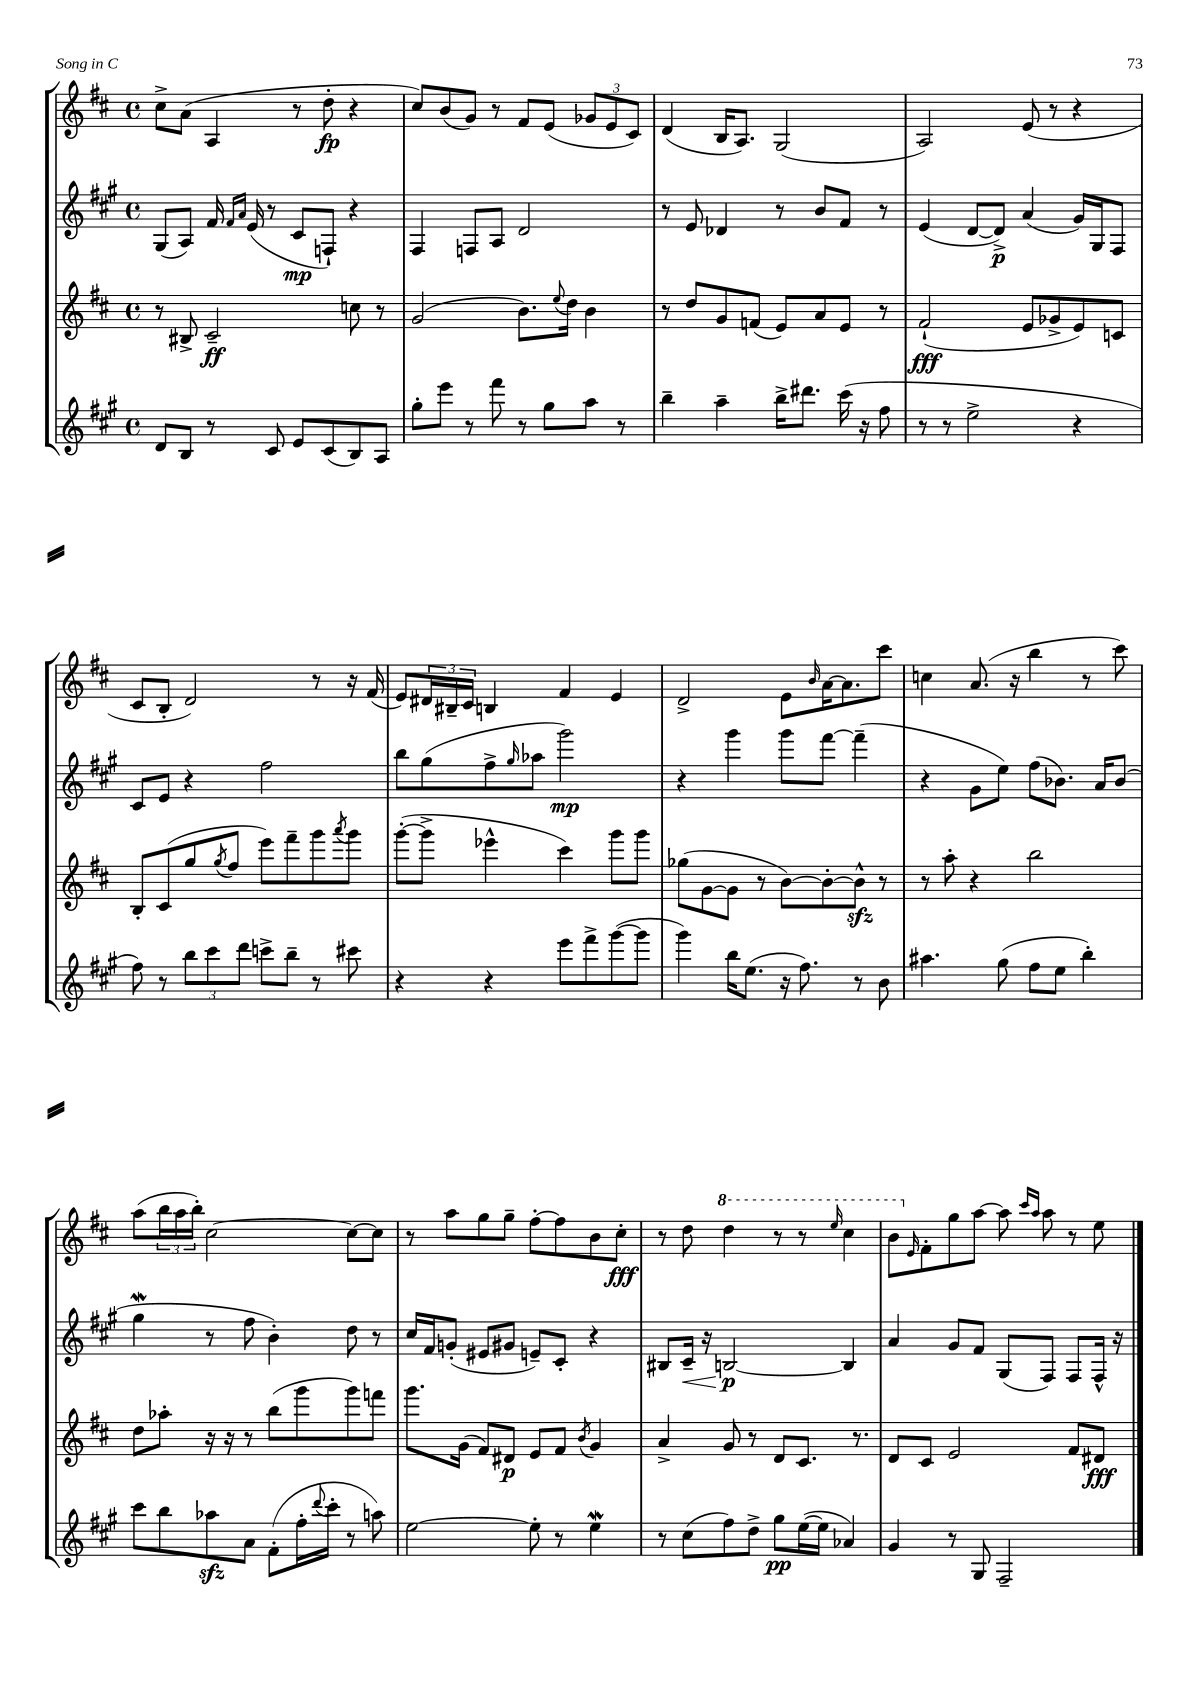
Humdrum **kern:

**kern	**dynam	**kern	**dynam	**kern	**dynam	**kern	**dynam
*part4	*part4	*part3	*part3	*part2	*part2	*part1	*part1
*staff4	*staff4	*staff3	*staff3	*staff2	*staff2	*staff1	*staff1
*clefG2	*	*clefG2	*	*clefG2	*	*clefG2	*
*k[f#c#g#]	*	*k[f#c#]	*	*k[f#c#g#]	*	*k[f#c#]	*
*M4/4	*	*M4/4	*	*M4/4	*	*M4/4	*
*met(c)	*	*met(c)	*	*met(c)	*	*met(c)	*
=54	=54	=54	=54	=54	=54	=54	=54
8d/L	.	8r	.	(8G#/L	.	8cc#^\L	.
8B/J	.	8B#X^/	.	8A/J)	.	(8a\J	.
8r	.	2c#~/	ff	16f#/	.	4A/	.
.	.	.	.	16qqf#/LL	.	.	.
.	.	.	.	16qqa/JJ	.	.	.
.	.	.	.	(16e/	.	.	.
8c#/	.	.	.	8r	.	.	.
8e/L	.	.	.	8c#/L	mp	8r	.
(8c#/	.	.	.	8Fn`/J)	.	8dd'\	fp
8B/)	.	8ccn\	.	4r	.	4r	.
8A/J	.	8r	.	.	.	.	.
=55	=55	=55	=55	=55	=55	=55	=55
8gg#'\L	.	(2g/	.	4F#/	.	8cc#/L)	.
8eee\J	.	.	.	.	.	(8b/	.
8r	.	.	.	8Fn/L	.	8g/J)	.
8fff#\	.	.	.	8A/J	.	8r	.
8r	.	8.b\L)	.	2d/	.	8f#/L	.
8gg#\L	.	.	.	.	.	(8e/J	.
.	.	8qqee/	.	.	.	.	.
.	.	16dd\Jk	.	.	.	.	.
8aa\J	.	4b\	.	.	.	12g-X/L	.
.	.	.	.	.	.	12e/	.
8r	.	.	.	.	.	.	.
.	.	.	.	.	.	12c#/J)	.
=56	=56	=56	=56	=56	=56	=56	=56
4bb~\	.	8r	.	8r	.	(4d/	.
.	.	8dd/L	.	8e/	.	.	.
4aa~\	.	8g/	.	4d-X/	.	16B/KL	.
.	.	.	.	.	.	8.A/J)	.
.	.	(8fn/J	.	.	.	.	.
16bb^\KL	.	8e/L)	.	8r	.	(2G/	.
8.ddd#X\J	.	.	.	.	.	.	.
.	.	8a/	.	8b/L	.	.	.
(16ccc#\	.	8e/J	.	8f#/J	.	.	.
16r	.	.	.	.	.	.	.
8ff#\	.	8r	.	8r	.	.	.
=57	=57	=57	=57	=57	=57	=57	=57
8r	.	(2f#`/	fff	(4e/	.	2A/)	.
8r	.	.	.	.	.	.	.
2ee^\	.	.	.	[8d/L	.	.	.
.	.	.	.	8d^/J])	p	.	.
.	.	8e/L	.	(4a/	.	(8e/	.
.	.	8g-X^/	.	.	.	8r	.
4r	.	8e/)	.	16g#/LL)	.	4r	.
.	.	.	.	16G#/J	.	.	.
.	.	8cn/J	.	8F#/J	.	.	.
!!LO:LB:g=z
=58	=58	=58	=58	=58	=58	=58	=58
8ff#\)	.	8B'/L	.	8c#/L	.	8c#/L	.
8r	.	(8c#/	.	8e/J	.	8B'/J	.
12bb\L	.	8gg/	.	4r	.	2d/)	.
12ccc#\	.	.	.	.	.	.	.
.	.	8qgg/	.	.	.	.	.
.	.	8ff#/J	.	.	.	.	.
12ddd\J	.	.	.	.	.	.	.
8cccn^\L	.	8eee\L)	.	2ff#\	.	.	.
8bb~\J	.	8fff#~\	.	.	.	.	.
8r	.	8ggg\	.	.	.	8r	.
.	.	8qaaa/	.	.	.	.	.
8ccc#X\	.	8ggg\J	.	.	.	16r	.
.	.	.	.	.	.	(16f#/	.
=59	=59	=59	=59	=59	=59	=59	=59
4r	.	([8ggg'\L	.	8bb\L	.	8e/L)	.
.	.	8ggg^\J]	.	(8gg#\	.	24d#X/L	.
.	.	.	.	.	.	24B#X~/	.
.	.	.	.	.	.	24c#/JJ	.
4r	.	4eee-X^^\	.	8ff#^\	.	4Bn/	.
.	.	.	.	16qqgg#/	.	.	.
.	.	.	.	8aa-X\J	.	.	.
8eee\L	.	4ccc#\)	.	2ggg#\)	mp	4f#/	.
8fff#^\	.	.	.	.	.	.	.
([8ggg#\	.	8ggg\L	.	.	.	4e/	.
8ggg#\J]	.	8ggg\J	.	.	.	.	.
=60	=60	=60	=60	=60	=60	=60	=60
4ggg#\)	.	(8gg-X\L	.	4r	.	2d^/	.
.	.	[8g\	.	.	.	.	.
16bb\KL	.	8g\J]	.	4ggg#\	.	.	.
(8.ee\J	.	.	.	.	.	.	.
.	.	8r	.	.	.	.	.
16r	.	[8b\L)	.	8ggg#\L	.	8e\L	.
8.ff#\)	.	.	.	.	.	.	.
.	.	.	.	.	.	16qqb/	.
.	.	8b'\_	.	[8fff#\J	.	[16a\K	.
.	.	.	.	.	.	8.a\]	.
8r	.	8bzz^^\J]	.	(4fff#~\]	.	.	.
8b\	.	8r	.	.	.	8ccc#\J	.
=61	=61	=61	=61	=61	=61	=61	=61
4.aa#X\	.	8r	.	4r	.	4ccn\	.
.	.	8aa'\	.	.	.	.	.
.	.	4r	.	8g#\L	.	(8.a/	.
(8gg#\	.	.	.	8ee\J)	.	.	.
.	.	.	.	.	.	16r	.
8ff#\L	.	2bb\	.	(8ff#\L	.	4bb\	.
8ee\J	.	.	.	8.b-X\J)	.	.	.
4bb'\)	.	.	.	.	.	8r	.
.	.	.	.	16a/KL	.	.	.
.	.	.	.	(8b-/J	.	8ccc#\)	.
!!LO:LB:g=z
=62	=62	=62	=62	=62	=62	=62	=62
8ccc#\L	.	8dd\L	.	4gg#W\	.	(8aa\L	.
8bb\	.	8aa-X'\J	.	.	.	24bb\L	.
.	.	.	.	.	.	24aa\	.
.	.	.	.	.	.	24bb'\JJ)	.
8aa-Xzz\	.	16r	.	8r	.	[2cc#\	.
.	.	16r	.	.	.	.	.
8a\J	.	8r	.	8ff#\	.	.	.
(8f#'\L	.	(8bb\L	.	4b'\)	.	.	.
16ff#'\L	.	8ggg\	.	.	.	.	.
8qqddd/	.	.	.	.	.	.	.
16ccc#'\JJ	.	.	.	.	.	.	.
8r	.	8ggg\)	.	8dd\	.	8cc#\L_	.
8aan\)	.	8fffn\J	.	8r	.	8cc#\J]	.
=63	=63	=63	=63	=63	=63	=63	=63
[2ee\	.	8.ggg\L	.	16cc#/LL	.	8r	.
.	.	.	.	16f#/J	.	.	.
.	.	.	.	(8gn'/J	.	8aa\L	.
.	.	(16g\Jk	.	.	.	.	.
.	.	8f#/L)	.	8e#X/L	.	8gg\	.
.	.	8d#X/J	p	8g#X/J	.	8gg~\J	.
8ee'\]	.	8e/L	.	8en~/L)	.	[8ff#'\L	.
8r	.	8f#/J	.	8c#'/J	.	8ff#\]	.
.	.	8qb/	.	.	.	.	.
4eeW\	.	4g/	.	4r	.	8b\	.
.	.	.	.	.	.	8cc#'\J	fff
=64	=64	=64	=64	=64	=64	=64	=64
8r	.	4a^/	.	8B#X/L	.	8r	.
!	!	!	!	!	!LO:HP:b	!	!
(8cc#\L	.	.	.	16c#~/Jk	<	8dd\	.
.	.	.	.	16r	.	.	.
*	*	*	*	*	*	*8va	*
8ff#\)	.	8g/	.	[2Bn/	p	4ddd\	.
8dd^\J	.	8r	.	.	.	.	.
8gg#\L	pp	8d/L	.	.	.	8r	.
([16ee\L	.	8.c#/J	.	.	.	8r	.
16ee\JJ]	.	.	.	.	.	.	.
.	.	.	.	.	.	16qqeee/	.
4a-X/)	.	.	.	4B/]	[	4ccc#\	.
.	.	8.r	.	.	.	.	.
=65	=65	=65	=65	=65	=65	=65	=65
4g#/	.	8d/L	.	4a/	.	8bb\L	.
*	*	*	*	*	*	*X8va	*
.	.	.	.	.	.	16qqe/	.
.	.	8c#/J	.	.	.	8f#'\	.
8r	.	2e/	.	8g#/L	.	8gg\	.
8G#/	.	.	.	8f#/J	.	[8aa\J	.
2F#~/	.	.	.	(8G#/L	.	8aa\]	.
.	.	.	.	.	.	16qqccc#/LL	.
.	.	.	.	.	.	16qqaa/JJ	.
.	.	.	.	8F#/J)	.	8aa\	.
.	.	8f#/L	.	8F#/L	.	8r	.
.	.	8d#X/J	fff	16F#^^/Jk	.	8ee\	.
.	.	.	.	16r	.	.	.
==	==	==	==	==	==	==	==
*-	*-	*-	*-	*-	*-	*-	*-
